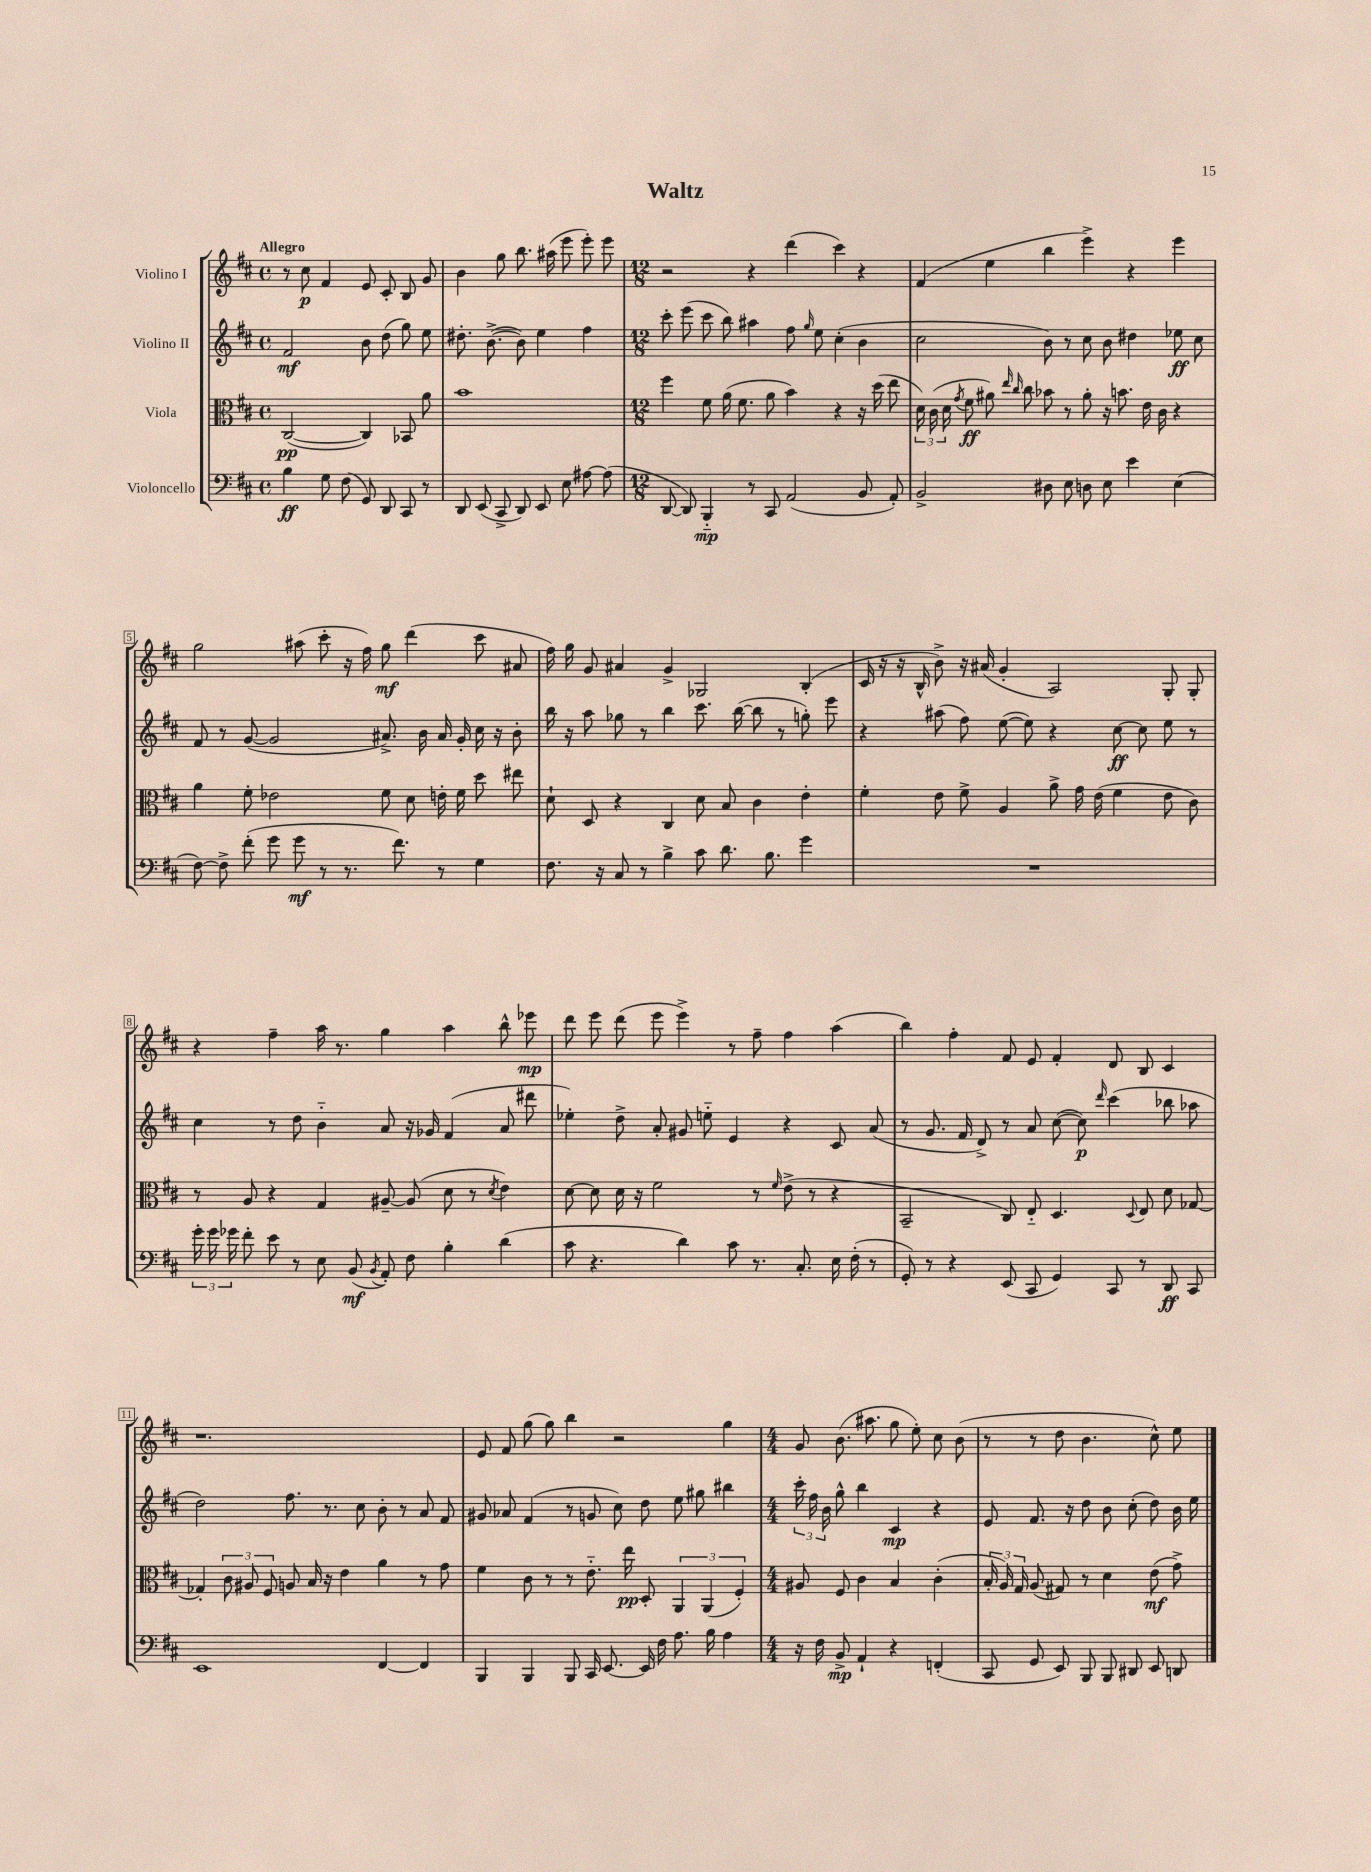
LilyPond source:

\header { title = "Waltz" }
<<
\new StaffGroup <<
\new Staff = "s0" \with { instrumentName = "Violino I" } {
    \clef treble \key d \major \defaultTimeSignature \time 4/4 \tempo "Allegro"
    \autoBeamOff r8 cis''8\p fis'4 e'8 cis'8-. b8 g'8 |
    b'4 g''8 b''8. ais''16( e'''8 e'''8-.) e'''8 |
    \numericTimeSignature \time 12/8 r2 r4 d'''4( cis'''4) r4 |
    fis'4( e''4 b''4 e'''4->) r4 e'''4 |
    g''2 ais''8( cis'''8-. r16 fis''16) g''8\mf d'''4( cis'''8 ais'8 |
    fis''16) g''16 g'8 ais'4 g'4-> ges2 b4-.( |
    cis'16 r16 r16 b16-^ b'8->) r16 ais'16( g'4-. a2) g8-. g8-. |
    r4 fis''4-- a''16 r8. g''4 a''4 b''8-^ ees'''8\mp |
    d'''8 e'''8 d'''8( e'''8 e'''4->) r8 fis''8-- fis''4 a''4( |
    b''4) fis''4-. fis'8 e'8 fis'4-. d'8 b8 cis'4 |
    r1. |
    e'8 fis'8 g''8( g''8) b''4 r2 g''4 |
    \numericTimeSignature \time 4/4 g'8 b'8.( ais''8. g''8 e''8-.) cis''8 b'8( |
    r8 r8 d''8 b'4. cis''8-^) e''8 \bar "|." |
}
\new Staff = "s1" \with { instrumentName = "Violino II" } {
    \clef treble \key d \major \defaultTimeSignature \time 4/4
    \autoBeamOff fis'2\mf b'8 d''8( g''8) e''8 |
    dis''8.-. b'8.~->( b'8) e''4 fis''4 |
    \numericTimeSignature \time 12/8 cis'''8-. e'''8( cis'''8 b''8) ais''4 fis''8 \grace { g''16 } e''8 cis''4-.( b'4 |
    cis''2 b'8) r8 cis''8 b'8 dis''4 ees''8\ff cis''8 |
    fis'8 r8 g'8~( g'2 ais'8.->) b'16 ais'16 g'16-. cis''16 r16 b'8-. |
    b''16 r16 a''8 ges''8 r8 b''4 cis'''8. b''16~( b''8 r8 g''8-.) e'''8 |
    r4 ais''8( fis''8) e''8~( e''8) r4 cis''8~\ff cis''8 e''8 r8 |
    cis''4 r8 d''8 b'4-_ a'8 r16 ges'16 fis'4( a'8 dis'''8 |
    ees''4-.) d''8-> a'8-. gis'8 e''8-_ e'4 r4 cis'8 a'8( |
    r8 g'8. fis'16 d'8->) r8 a'8 cis''8~( cis''8\p) \grace { d'''16 } cis'''4( bes''8 aes''8 |
    d''2) fis''8. r8. cis''8 b'8-. r8 a'8 fis'8 |
    gis'8 aes'8 fis'4( r8 g'8 cis''8) d''8 e''8 gis''8 bis''4 |
    \numericTimeSignature \time 4/4 \tuplet 3/2 { cis'''16-. fis''16 b'16 } g''8-^ b''4 cis'4\mp r4 |
    e'8 fis'8. r16 d''8 b'8 cis''8-.( d''8) b'16 e''16 \bar "|." |
}
\new Staff = "s2" \with { instrumentName = "Viola" } {
    \clef alto \key d \major \defaultTimeSignature \time 4/4
    \autoBeamOff cis2~\pp( cis4) bes,8 a'8 |
    b'1 |
    \numericTimeSignature \time 12/8 fis''4 fis'8 a'16( fis'8. a'8 b'4) r4 r16 d''16( e''8 |
    \tuplet 3/2 { d'16) cis'16( d'16 } \acciaccatura { g'8 } fis'8\ff ais'8) \grace { e''16 cis''16 } cis''8 bes'8 r8 ais'8-. r16 b'8. e'16 cis'16 r4 |
    a'4 fis'8-. ees'2 fis'8 d'8 e'16-. fis'16 d''8 eis''8 |
    d'8-! d8 r4 cis4 d'8 b8 cis'4 e'4-. |
    fis'4-. e'8 fis'8-> a4 a'8-> g'16 e'16( fis'4 e'8 cis'8) |
    r8 a8 r4 g4 ais8~-- ais8( d'8 r8 \acciaccatura { d'8 } e'4) |
    d'8~ d'8 d'16 r16 fis'2 r8 \grace { fis'16 } e'8->( r8 r4 |
    b,2-- cis8) e8-_ d4. \appoggiatura { d8 } e8 d'8 ges8~ |
    ges4-. \tuplet 3/2 { cis'8 ais8 fis8 } a8 b16 r16 e'4 a'4 r8 g'8 |
    fis'4 cis'8 r8 r8 e'8.-_ e''16\pp d8-. \tuplet 3/2 { a,4 a,4( fis4-.) } |
    \numericTimeSignature \time 4/4 ais8 fis8 cis'4 b4 cis'4-.( |
    \tuplet 3/2 { b16-. a16) g16 } a8( gis8) r8 d'4 e'8\mf( g'8->) \bar "|." |
}
\new Staff = "s3" \with { instrumentName = "Violoncello" } {
    \clef bass \key d \major \defaultTimeSignature \time 4/4
    \autoBeamOff b4\ff g8 fis8( g,8) d,8 cis,8 r8 |
    d,8 e,8( cis,8-> d,8) e,8 e8 ais8~ ais8( |
    \numericTimeSignature \time 12/8 d,8~ d,8) b,,4-_\mp r8 cis,8 a,2( b,8 a,8-.) |
    b,2-> dis8 e8 d8 e8 e'4 e4( |
    fis8~) fis8-> fis'8-.( g'8 g'8\mf r8 r8. fis'8.) r8 g4 |
    fis8. r16 cis8 r8 b4-> cis'8 d'8. b8. g'4 |
    R1. |
    \tuplet 3/2 { g'16-. g'16 ges'16 } fis'8-. e'8 r8 e8 b,8\mf( \acciaccatura { b,8 } a,8-.) fis8 b4-. d'4( |
    cis'8 r4. d'4) cis'8 r8. cis8.-. e16 fis16-.( r8 |
    g,8-.) r8 r4 e,8( cis,8 g,4) cis,8 r8 d,8\ff cis,8 |
    e,1 fis,4~ fis,4 |
    b,,4 b,,4 b,,8 cis,16 e,8.~ e,16 fis16 a8. b16 a4 |
    \numericTimeSignature \time 4/4 r16 fis16 b,8->\mp a,4-! r4 f,4-.( |
    cis,8 g,8 e,8) b,,8 b,,8 dis,8 e,8 d,8 \bar "|." |
}
>>
>>
\layout { \context { \Score \override BarNumber.stencil = #(make-stencil-boxer 0.1 0.3 ly:text-interface::print) } }
